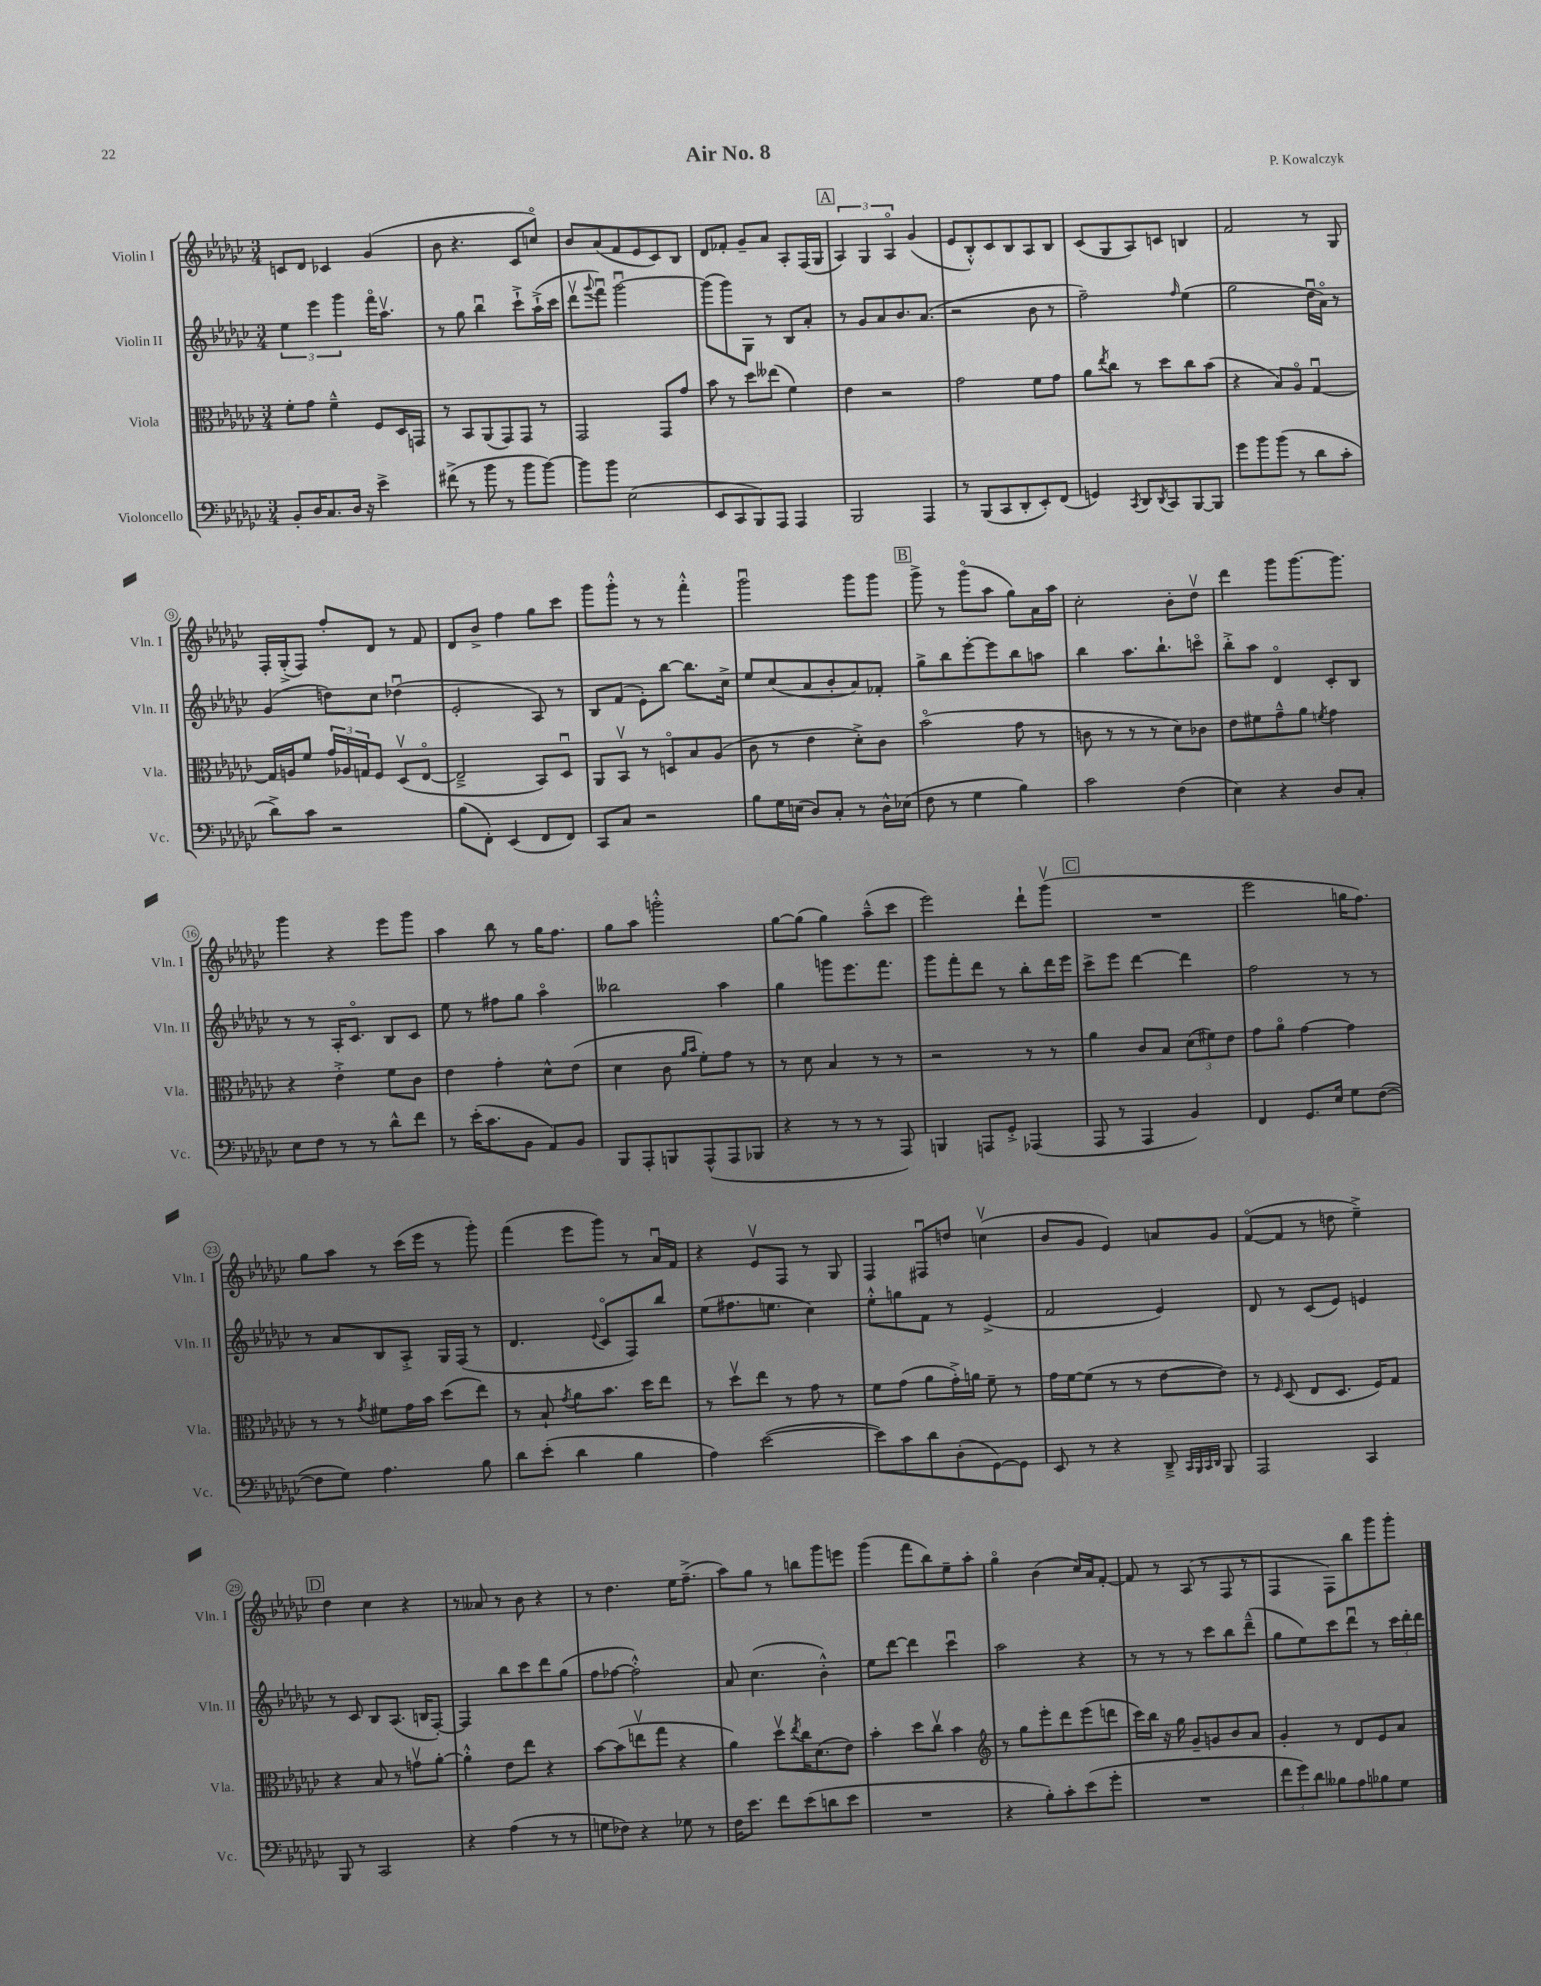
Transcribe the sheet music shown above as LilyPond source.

\header { title = "Air No. 8" composer = "P. Kowalczyk" }
<<
\new StaffGroup <<
\new Staff = "s0" \with { instrumentName = "Violin I" shortInstrumentName = "Vln. I" } {
    \clef treble \key ges \major \numericTimeSignature \time 3/4
    c'8 des'8 ces'4 ges'4( |
    bes'8 r4. ces'8 c''8\flageolet) |
    bes'8 aes'8( f'8 ees'8 ces'8) bes8 |
    des'8 fes'8-. ges'8-- aes'8 aes8-. f16( ges16 |
    \mark \markup { \box "A" } \tuplet 3/2 { aes4) ges4 aes4\flageolet } ges'4( |
    ees'8 bes8-.-^) ces'8 bes8 aes8 bes8 |
    ces'8( ges8 aes8) c'8 b4 |
    f'2 r8 ges8 |
    f16-. ges16-.->( f8) f''8-. des'8 r8 f'8 |
    des'8 bes'8-> f''4 ges''8 ces'''8 |
    ges'''8 ges'''8-.-^ r8 r8 f'''4-.-^ |
    ges'''2\downbow ges'''8 ges'''8 |
    \mark \markup { \box "B" } ges'''8-> r8 ges'''8\flageolet( aes''8 ges''8) aes'16 aes''16 |
    ces''2-. bes'8-. des''8\upbow |
    des'''4 ges'''8 ges'''8.~ ges'''8. |
    ges'''4 r4 ees'''8 ges'''8 |
    aes''4 bes''8 r8 ges''16 f''8. |
    ges''8 aes''8 g'''2-.-^ |
    ges''8~ ges''8( ges''4) aes''8---^( ces'''8 |
    ees'''2) des'''8-! ges'''8\upbow( |
    \mark \markup { \box "C" } R2. |
    ees'''2 g''16 f''8.) |
    ges''8 aes''8 r8 ces'''16( ees'''16 r8 ges'''8-.) |
    f'''4( ees'''8 ges'''8) r8 aes'16\downbow f'16 |
    r4 ees'8\upbow f8 r8 ges8 |
    f4 fis8\downbow d''8 c''4\upbow( |
    bes'8 ges'8 ees'4) a'8 ges'8 |
    f'8~\flageolet( f'8 r8 d''8 ees''4--->) |
    \mark \markup { \box "D" } des''4 ces''4 r4 |
    r8 aeses'8 r8 bes'8 r4 |
    r8 des''4. ees''16 f''8.--->( |
    aes''8) ges''8 r8 b''8 ges'''8 e'''8 |
    ges'''4( f'''8 bes''8) ees''8-- aes''8-. |
    ges''4\flageolet bes'4( ces''16) aes'16 f'8~-. |
    f'8 r8 aes8( r8 f8 r8 |
    f4 f8) bes''8 ges'''8 ges'''8-. \bar "|." |
}
\new Staff = "s1" \with { instrumentName = "Violin II" shortInstrumentName = "Vln. II" } {
    \clef treble \key ges \major \numericTimeSignature \time 3/4
    \tuplet 3/2 { ees''4 ees'''4 ges'''4 } f'''16\flageolet aes''8.\upbow |
    r8 ges''8 bes''4\downbow ces'''8-!-> aes''16-!->( ces'''16 |
    des'''8\upbow \appoggiatura { ges'''8 } f'''8\downbow) ges'''2~\downbow |
    ges'''8( ges'''8) ges8 r8 bes8 aes'8-. |
    \mark \markup { \box "A" } r8 ges'8 aes'8 bes'8. aes'8.( |
    r2 bes'8 r8 |
    f''2--) \grace { f''16 } ees''4( |
    ges''2 des''16\downbow aes'16\flageolet) r8 |
    ges'4( d''8) ces''8 des''4\downbow( |
    ees'2-. aes8) r8 |
    bes8 f'8( ees'8-.) bes''8~ bes''8. ces''16-> |
    ees''8 ces''8( aes'8 bes'8-. aes'8) fes'8-. |
    \mark \markup { \box "B" } ges''8-> bes''8 ees'''8~-. ees'''8 bes''8 a''8 |
    bes''4 aes''8. bes''8.-! c'''8\flageolet |
    bes''8-.-> aes''8 des'4\flageolet ces'8-. bes8 |
    r8 r8 aes16-. ces'8.\flageolet bes8 ces'8 |
    ees''8 r8 fis''8 ges''8 aes''4\flageolet |
    beses''2 aes''4 |
    ges''4 g'''8 ees'''8. f'''8. |
    ges'''8 f'''8-. des'''8 r8 bes''8-. des'''16 ees'''16 |
    \mark \markup { \box "C" } ces'''8-> ees'''8 des'''4~ des'''4 |
    f''2 r8 r8 |
    r8 aes'8 bes8 aes8-.-> ges16 f16( r8 |
    des'4. \appoggiatura { ees'8 } ces'8\flageolet f8) bes''8 |
    ees''8( fis''8. e''8. ces''4) |
    ees''8-.-^ g''8 f'8 r8 ees'4->( |
    f'2 ees'4) |
    des'8 r8 ces'8( ees'8) e'4 |
    \mark \markup { \box "D" } r8 ces'8 bes8 aes8.( b16 f8~-.) |
    f4 bes''8 ces'''8 des'''8 ges''8( |
    f''8 fes''8~ fes''2-.-^) |
    aes'8 ces''4.( bes'4-.-^) |
    ees''8 des'''8~ des'''4 ces'''4\downbow |
    aes''2 r4 |
    r8 r8 r8 ces'''8 bes''8 des'''8---^( |
    ges''8 ees''8) ces'''8 des'''8\downbow r8 \tuplet 3/2 { ces'''16 des'''16-. des'''16 } \bar "|." |
}
\new Staff = "s2" \with { instrumentName = "Viola" shortInstrumentName = "Vla." } {
    \clef alto \key ges \major \numericTimeSignature \time 3/4
    f'8-. ges'8 f'4---^ f8 des16 g,16 |
    r8 bes,8 aes,8( ges,8) ges,8 r8 |
    ges,2 ges,8 ges'8 |
    bes'8 r8 des''8 eeses''8( f'4) |
    \mark \markup { \box "A" } ees'4 r2 |
    ges'2 f'8 ges'8 |
    aes'8 \acciaccatura { ees''8 } ces''8 r8 des''8 ces''8 bes'8( |
    r4 bes8) aes8\flageolet ges4~\downbow |
    ges16 a16 f'8 \tuplet 3/2 { ges'16 aes16 g16 } f8 des8\upbow( ees8~\flageolet |
    ees2---> bes,8) des8\downbow |
    aes,8 bes,8\upbow r8 d8\flageolet bes8 aes8( |
    ces'8 r8 ees'4 des'8-.->) ces'8 |
    \mark \markup { \box "B" } bes'2\flageolet( ges'8 r8 |
    c'8 r8 r8 r8 des'8) ces'8 |
    ees'8 fis'8 ges'8---^ aes'8 \acciaccatura { f'8 } ges'4 |
    r4 ees'4-.-> f'8 ces'8 |
    ees'4 ges'4-. des'8-^ ees'8( |
    des'4 ces'8 \grace { aes'16 bes'16 } f'8-.) ges'8 r8 |
    r8 des'8 bes4 r8 r8 |
    r2 r8 r8 |
    \mark \markup { \box "C" } aes'4 ces'8 bes8 \tuplet 3/2 { des'8( fis'8) ees'8 } |
    ges'8 aes'8\flageolet ges'4~ ges'4 |
    r8 r8 \acciaccatura { ges'8 } fis'8 ges'16 bes'16 des''8( ees''8) |
    r8 bes8-! \acciaccatura { ges'8 } aes'8 bes'8. des''16 ees''8 |
    r8 des''8\upbow ees''8 r8 ges'8 r8 |
    f'8 ges'8( aes'8 ges'16-.->) a'16 f'8-- r8 |
    ges'16 f'16~ f'8( r8 r8 ees'8~ ees'8) |
    r8 \grace { f16 } des8( ees8 des8. f16) ges8 |
    \mark \markup { \box "D" } r4 bes8 r8 g'8\upbow aes'8~-. |
    aes'4-.-^ ees'8 ees''8 r4 |
    bes'8~ bes'8( e''8\upbow ges''8 r4 |
    aes'4) des''8\upbow \acciaccatura { ees''8 } ces''16 des'8.( ees'8) |
    bes'4-. des''8 ces''8\upbow bes'4 |
    \clef treble r8 ges''8 ees'''8-. des'''8 ees'''8( d'''8 |
    ces'''16) bes''16 r16 ges''16 ges'8-- g'8 bes'8 aes'8 |
    ges'4-. r8 des'8 ees'8 aes'8 \bar "|." |
}
\new Staff = "s3" \with { instrumentName = "Violoncello" shortInstrumentName = "Vc." } {
    \clef bass \key ges \major \numericTimeSignature \time 3/4
    bes,8-. des16 ces8. des16 r16 ees'4-> |
    fis'8->( r8 bes'8 r8 bes'8 bes'8~) |
    bes'8 bes'8 ees2( |
    ees,8 ces,8 bes,,8) aes,,8 aes,,4 |
    \mark \markup { \box "A" } bes,,2 aes,,4 |
    r8 bes,,8( ces,8 des,8-. ees,8-.) f,8( |
    g,4) \acciaccatura { ces,8 } des,8 \acciaccatura { des,8 } ces,8 bes,,8~ bes,,8 |
    ges'8 bes'8 bes'8( r8 des'8 ces'8-. |
    des'8->) ces'8 r2 |
    bes8( f,8-.) ees,4( f,8 f,8) |
    ces,8 ces8 r2 |
    bes8 ges16 e16( des8) ces8-. r8 des16-^ ees16( |
    \mark \markup { \box "B" } f8 r8 ges4 bes4) |
    ces'2 f4( |
    ees4) r4 des8 ces8-. |
    ees8 f8 r8 r8 des'8-^ f'8 |
    r8 ees'16-.( ces'8. bes,8 aes,8) bes,8 |
    bes,,8 aes,,8-. b,,8 aes,,8-^( aes,,8 bes,,8 |
    r4 r8 r8 r8 aes,,8) |
    b,,4 a,,8 ges,8-.-> aes,,4( |
    \mark \markup { \box "C" } aes,,8 r8 aes,,4 bes,4) |
    f,4 ges,8. ees16 ges8 f8~( |
    f8 ges8) aes4. bes8 |
    des'8 ees'8-.( des'4 bes4 |
    aes4) ees'2~( |
    ees'8) ces'8 des'8 des8-.( ges,8~) ges,8 |
    ees,8 r8 r4 des,8---> \grace { ces,32 bes,,32 ces,32 des,32 } bes,,8 |
    aes,,2 ces,4 |
    \mark \markup { \box "D" } bes,,8 r8 ces,2 |
    r4 aes4( r8 r8 |
    g8 fes8) r4 ges8 r8 |
    f16 ees'8. f'8 ees'8( d'8 ees'8 |
    R2. |
    r4 bes8-.) ces'8-. ees'8( ges'8-. |
    R2. |
    \tuplet 3/2 { f'8 ges'8) des'8 } beses8 aes8 bes8 ges8 \bar "|." |
}
>>
>>
\layout { \context { \Score \override BarNumber.stencil = #(make-stencil-circler 0.1 0.3 ly:text-interface::print) } }
